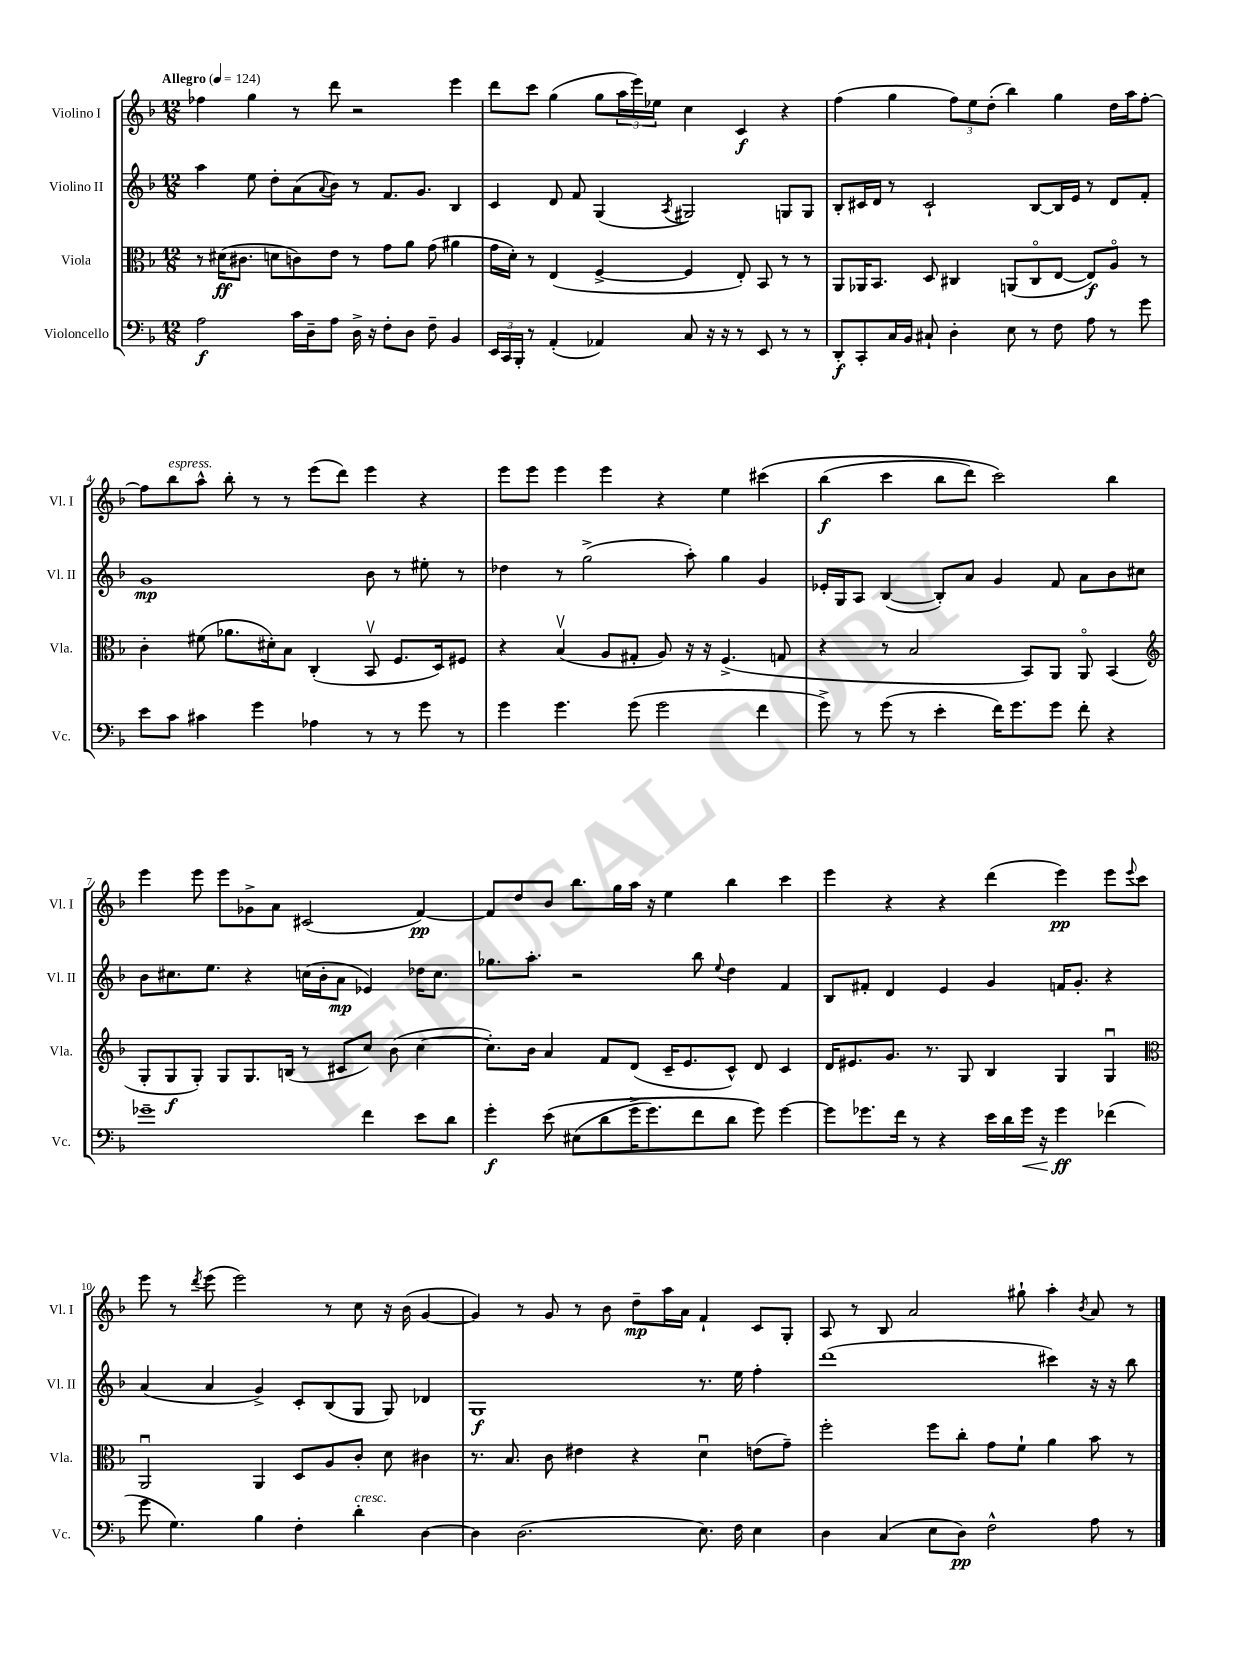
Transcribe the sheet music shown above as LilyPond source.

<<
\new StaffGroup <<
\new Staff = "s0" \with { instrumentName = "Violino I" shortInstrumentName = "Vl. I" } {
    \clef treble \key f \major \numericTimeSignature \time 12/8 \tempo "Allegro" 4 = 124
    fes''4 g''4 r8 d'''8 r2 e'''4 |
    d'''8 c'''8 g''4( g''8 \tuplet 3/2 { a''16 e'''16) ees''16 } c''4 c'4\f r4 |
    f''4( g''4 \tuplet 3/2 { f''8) e''8 d''8-.( } bes''4) g''4 d''16 a''16 f''8~-. |
    f''8 bes''8^\markup { \italic "espress." } a''8-^ bes''8-. r8 r8 e'''8( d'''8) e'''4 r4 |
    e'''8 e'''8 e'''4 e'''4 r4 e''4 cis'''4\( |
    bes''4\f( c'''4 bes''8 d'''8) c'''2\) bes''4 |
    e'''4 e'''8 e'''8 ges'8-> a'8 cis'2( f'4~\pp) |
    f'8 d''8 bes'8 bes''8. g''16 a''16 r16 e''4 bes''4 c'''4 |
    e'''4 r4 r4 d'''4( e'''4\pp) e'''8 \appoggiatura { e'''8 } c'''8 |
    e'''8 r8 \acciaccatura { d'''8 } e'''8( e'''2) r8 c''8 r16 bes'16( g'4~ |
    g'4) r8 g'8 r8 bes'8 d''8--\mp a''16 a'16 f'4-! c'8 g8-. |
    a8 r8 bes8 a'2 gis''8-! a''4-. \acciaccatura { bes'8 } a'8 r8 \bar "|." |
}
\new Staff = "s1" \with { instrumentName = "Violino II" shortInstrumentName = "Vl. II" } {
    \clef treble \key f \major \numericTimeSignature \time 12/8
    a''4 e''8 d''8-. a'8( \appoggiatura { a'8 } bes'8) r8 f'8. g'8. bes4 |
    c'4 d'8 f'8 g4( \acciaccatura { a8 } gis2) g8 g8 |
    bes8-. cis'16 d'16 r8 cis'2-! bes8~ bes16 e'16 r8 d'8 f'8-. |
    g'1\mp bes'8 r8 eis''8-. r8 |
    des''4 r8 g''2->( a''8-.) g''4 g'4 |
    ees'16-. g16 a8 bes4~( bes8-.) a'8 g'4 f'8 a'8 bes'8 cis''8 |
    bes'8 cis''8. e''8. r4 c''16( bes'16-. a'8\mp ees'4) des''16 c''8. |
    ges''8. a''8.-. r2 bes''8 \appoggiatura { e''8 } d''4 f'4 |
    bes8 fis'8-. d'4 e'4 g'4 f'16 g'8.-. r4 |
    a'4( a'4 g'4->) c'8-. bes8( g8 g8) des'4 |
    g1\f r8. e''16 f''4-. |
    d'''1( cis'''4) r16 r16 bes''8 \bar "|." |
}
\new Staff = "s2" \with { instrumentName = "Viola" shortInstrumentName = "Vla." } {
    \clef alto \key f \major \numericTimeSignature \time 12/8
    r8 dis'16\ff( cis'8. d'8 c'8) e'8 r8 g'8 a'8 g'8( ais'4 |
    g'16 d'16-.) r8 e4( f4~-> f4 e8-.) bes,8 r8 r8 |
    a,8 aes,16 bes,8. d8 cis4 a,8( cis8\flageolet e8~ e8\f) a8\flageolet r8 |
    c'4-. fis'8( aes'8. dis'16-.) bes8 c4-.( bes,8\upbow f8. d16) fis8 |
    r4 bes4\upbow( a8 gis8-. a8) r16 r16 f4.->( g8 |
    r4 r8 bes2 bes,8) a,8 a,8\flageolet bes,4( |
    \clef treble g8-. g8\f g8-.) g8 g8. b16( r8 cis'8 c''8) bes'8( c''4~ |
    c''8.-.) bes'16 a'4 f'8 d'8( c'16-- e'8. c'8-^) d'8 c'4 |
    d'16 eis'8. g'8. r8. g8 bes4 g4 g4\downbow |
    \clef alto a,2\downbow a,4 d8 a8 c'8-. d'8 cis'4 |
    r8. bes8. c'8 eis'4 r4 d'4\downbow e'8( g'8--) |
    f''2-. f''8 c''8-. g'8 f'8-! a'4 bes'8 r8 \bar "|." |
}
\new Staff = "s3" \with { instrumentName = "Violoncello" shortInstrumentName = "Vc." } {
    \clef bass \key f \major \numericTimeSignature \time 12/8
    a2\f c'16 d16-- a8 d16-> r16 f8-. d8 f8-- bes,4 |
    \tuplet 3/2 { e,16 c,16 bes,,16-. } r8 a,4-.( aes,4) c8 r16 r16 r8 e,8 r8 r8 |
    d,8-.\f c,8-. c16 bes,16 cis8-! d4-. e8 r8 f8 a8 r8 g'8 |
    e'8 c'8 cis'4 g'4 aes4 r8 r8 g'8 r8 |
    g'4 g'4. g'8( g'2 f'4 |
    g'8->) r8 g'8( r8 e'4-. f'16) g'8. g'8 f'8-. r4 |
    ges'1-- f'4 e'8 d'8 |
    g'4-.\f e'8\( eis8( d'8 g'16-> g'8.) f'8 d'8 g'8\) g'4~ |
    g'8 ges'8. f'16 r8 r4 e'16 d'16 ges'16\< r16 ges'4\ff\! fes'4( |
    g'8 g4.) bes4 f4-. d'4-.^\markup { \italic "cresc." } d4~ |
    d4 d2.( e8.) f16 e4 |
    d4 c4( e8 d8\pp) f2-^ a8 r8 \bar "|." |
}
>>
>>
